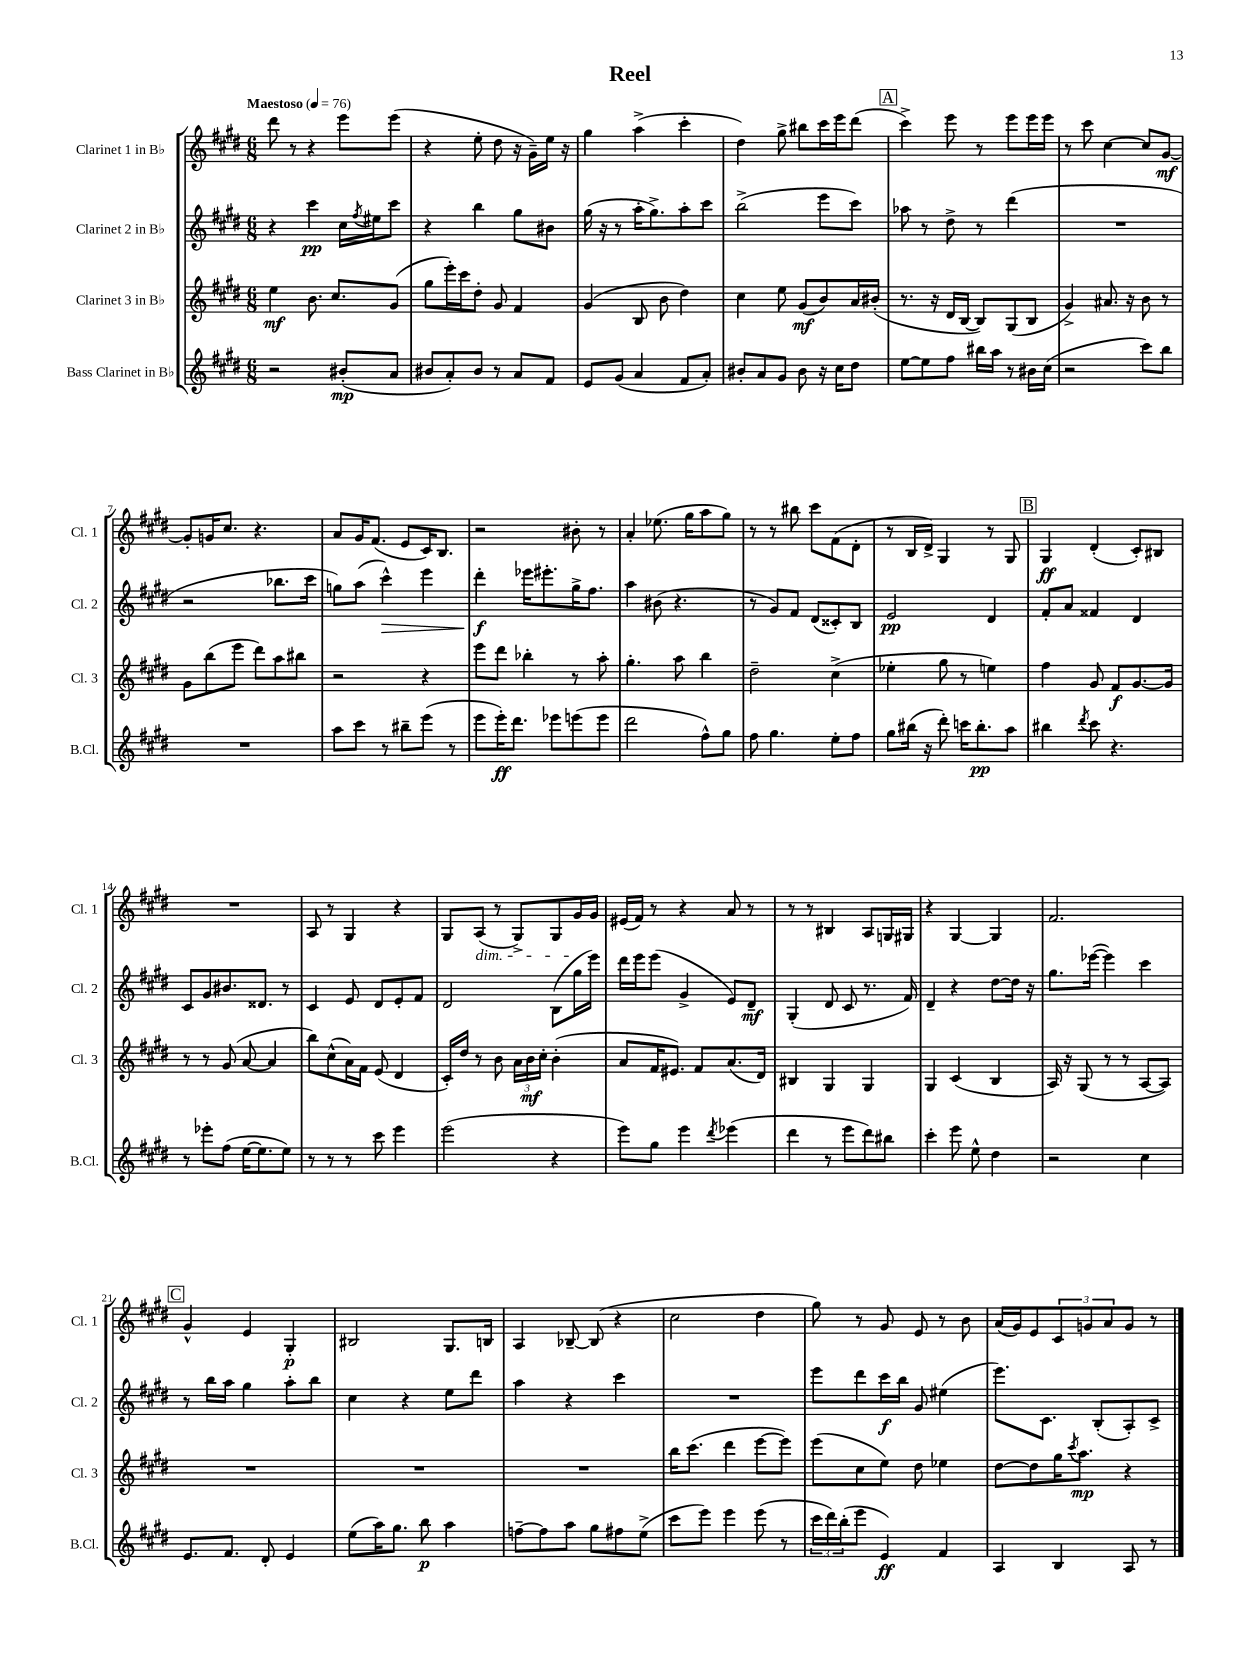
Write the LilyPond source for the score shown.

\header { title = "Reel" }
<<
\new StaffGroup <<
\new Staff = "s0" \with { instrumentName = "Clarinet 1 in Bb" shortInstrumentName = "Cl. 1" } {
    \clef treble \key e \major \numericTimeSignature \time 6/8 \tempo "Maestoso" 4 = 76
    dis'''8 r8 r4 e'''8 e'''8( |
    r4 e''8-. dis''8 r16 gis'16--) e''16 r16 |
    gis''4 a''4->( cis'''4-. |
    dis''4) gis''8-> bis''8 cis'''16 e'''16 dis'''8( |
    \mark \markup { \box "A" } cis'''4->) e'''8 r8 e'''8 e'''16 e'''16 |
    r8 cis'''8 cis''4~ cis''8 gis'8~\mf |
    gis'8-. g'16 cis''8. r4. |
    a'8 gis'16 fis'8.( e'8 cis'16) b8. |
    r2 bis'8-. r8 |
    a'4-. ees''8.( gis''16 a''8 gis''8) |
    r8 r8 bis''8 cis'''8 fis'8( dis'8-. |
    r8 b16 dis'16->) gis4 r8 gis8 |
    \mark \markup { \box "B" } gis4\ff dis'4-.( cis'8-.) bis8 |
    R2. |
    a8 r8 gis4 r4 |
    gis8 a8\dim( r8 gis8->) gis8 gis'16\! gis'16 |
    eis'16( fis'16) r8 r4 a'8 r8 |
    r8 r8 bis4 a8 g16 gis16 |
    r4 gis4~ gis4 |
    fis'2. |
    \mark \markup { \box "C" } gis'4-^ e'4 gis4-.\p |
    bis2 gis8. b16 |
    a4 bes8~-- bes8( r4 |
    cis''2 dis''4 |
    gis''8) r8 gis'8 e'8 r8 b'8 |
    a'16( gis'16) e'8 \tuplet 3/2 { cis'8 g'8 a'8 } g'8 r8 \bar "|." |
}
\new Staff = "s1" \with { instrumentName = "Clarinet 2 in Bb" shortInstrumentName = "Cl. 2" } {
    \clef treble \key e \major \numericTimeSignature \time 6/8
    r4 cis'''4\pp cis''16 \acciaccatura { fis''8 } eis''16 cis'''8 |
    r4 b''4 gis''8 bis'8 |
    gis''16( r16 r8 a''16-. gis''8.->) a''8-. cis'''8 |
    b''2->( e'''8 cis'''8) |
    \mark \markup { \box "A" } aes''8 r8 dis''8-> r8 dis'''4( |
    R2. |
    r2 bes''8. cis'''16 |
    g''8) a''8( cis'''4-^\>) e'''4 |
    dis'''4-.\f\! ees'''16 eis'''8.-. gis''16-> fis''8. |
    a''4 bis'8( r4. |
    r8 gis'8) fis'8 dis'8( cisis'8-.) b8 |
    e'2\pp dis'4 |
    \mark \markup { \box "B" } fis'8-. a'8 fisis'4 dis'4 |
    cis'8 gis'8 bis'8. disis'8. r8 |
    cis'4 e'8 dis'8 e'8-. fis'8 |
    dis'2 b8( gis''16 e'''16) |
    dis'''16 e'''16 e'''8( gis'4-> e'8) dis'8--\mf |
    gis4-.( dis'8 cis'8 r8. fis'16) |
    dis'4-- r4 dis''8~ dis''16 r16 |
    gis''8. ees'''16~( ees'''4) cis'''4 |
    \mark \markup { \box "C" } r8 b''16 a''16 gis''4 a''8-. b''8 |
    cis''4 r4 e''8 dis'''8 |
    a''4 r4 cis'''4 |
    R2. |
    e'''8 dis'''8 cis'''16\f b''16 gis'8 eis''4( |
    e'''8.) cis'8. b8-.( a8-.) cis'8-> \bar "|." |
}
\new Staff = "s2" \with { instrumentName = "Clarinet 3 in Bb" shortInstrumentName = "Cl. 3" } {
    \clef treble \key e \major \numericTimeSignature \time 6/8
    e''4\mf b'8. cis''8. gis'8( |
    gis''8 e'''16-.) cis'''16 dis''8-. gis'8 fis'4 |
    gis'4( b8 b'8 dis''4) |
    cis''4 e''8 gis'8\mf( b'8) a'16 bis'16-.( |
    \mark \markup { \box "A" } r8. r16 dis'16 b16~ b8) gis8( b8 |
    gis'4->) ais'8. r16 b'8 r8 |
    gis'8 b''8( e'''8 dis'''8) a''8 bis''8 |
    r2 r4 |
    e'''8 dis'''8 bes''4-. r8 a''8-. |
    gis''4.-. a''8 b''4 |
    dis''2-- cis''4->( |
    ees''4-. gis''8 r8 e''4) |
    \mark \markup { \box "B" } fis''4 gis'8 fis'8\f gis'8.~ gis'16 |
    r8 r8 gis'8( a'8~ a'4 |
    b''8) cis''8-^( a'16) fis'16 e'8( dis'4 |
    cis'16-.) dis''16 r8 b'8 \tuplet 3/2 { a'16 b'16\mf cis''16-. } b'4-.( |
    a'8 fis'16 eis'8.) fis'8 a'8.( dis'16) |
    bis4 gis4 gis4 |
    gis4 cis'4( b4 |
    a16) r16 gis8( r8 r8 a8~ a8) |
    \mark \markup { \box "C" } R2. |
    R2. |
    R2. |
    b''16 cis'''8.( dis'''4 e'''8~ e'''8) |
    e'''8( cis''8 e''8) dis''8 ees''4 |
    dis''8~ dis''8 gis''16 \acciaccatura { cis'''8 } a''8.\mp r4 \bar "|." |
}
\new Staff = "s3" \with { instrumentName = "Bass Clarinet in Bb" shortInstrumentName = "B.Cl." } {
    \clef treble \key e \major \numericTimeSignature \time 6/8
    r2 bis'8-.\mp( a'8 |
    bis'8 a'8-.) bis'8 r8 a'8 fis'8 |
    e'8 gis'8( a'4 fis'8 a'8-.) |
    bis'8-. a'8 gis'8 bis'8 r16 cis''16 dis''8 |
    \mark \markup { \box "A" } e''8~ e''8 fis''8 bis''16 a''16 r8 bis'16 cis''16( |
    r2 cis'''8) b''8 |
    R2. |
    a''8 cis'''8 r8 bis''8-- e'''8( r8 |
    e'''8 e'''16-.\ff) dis'''8. ees'''8 e'''8( e'''8 |
    dis'''2 fis''8-^) gis''8 |
    fis''8 gis''4. e''8-. fis''8 |
    gis''8 bis''16( r16 dis'''8-.) c'''16 bis''8.-.\pp a''8 |
    \mark \markup { \box "B" } bis''4 \acciaccatura { dis'''8 } cis'''8 r4. |
    r8 ees'''8-. fis''8( e''16~ e''8. e''8) |
    r8 r8 r8 cis'''8 e'''4 |
    e'''2( r4 |
    e'''8) gis''8 e'''4 \acciaccatura { dis'''8 } ees'''4( |
    dis'''4 r8 e'''8 dis'''8) bis''8 |
    cis'''4-. e'''8 e''8-^ dis''4 |
    r2 cis''4 |
    \mark \markup { \box "C" } e'8. fis'8. dis'8-. e'4 |
    e''8( a''16) gis''8. b''8\p a''4 |
    f''8~-- f''8 a''8 gis''8 fis''8 e''8->( |
    cis'''8 e'''8) e'''4 e'''8( r8 |
    \tuplet 3/2 { cis'''16 dis'''16) b''16-.( } e'''8 e'4\ff) fis'4 |
    a4 b4 a8 r8 \bar "|." |
}
>>
>>
